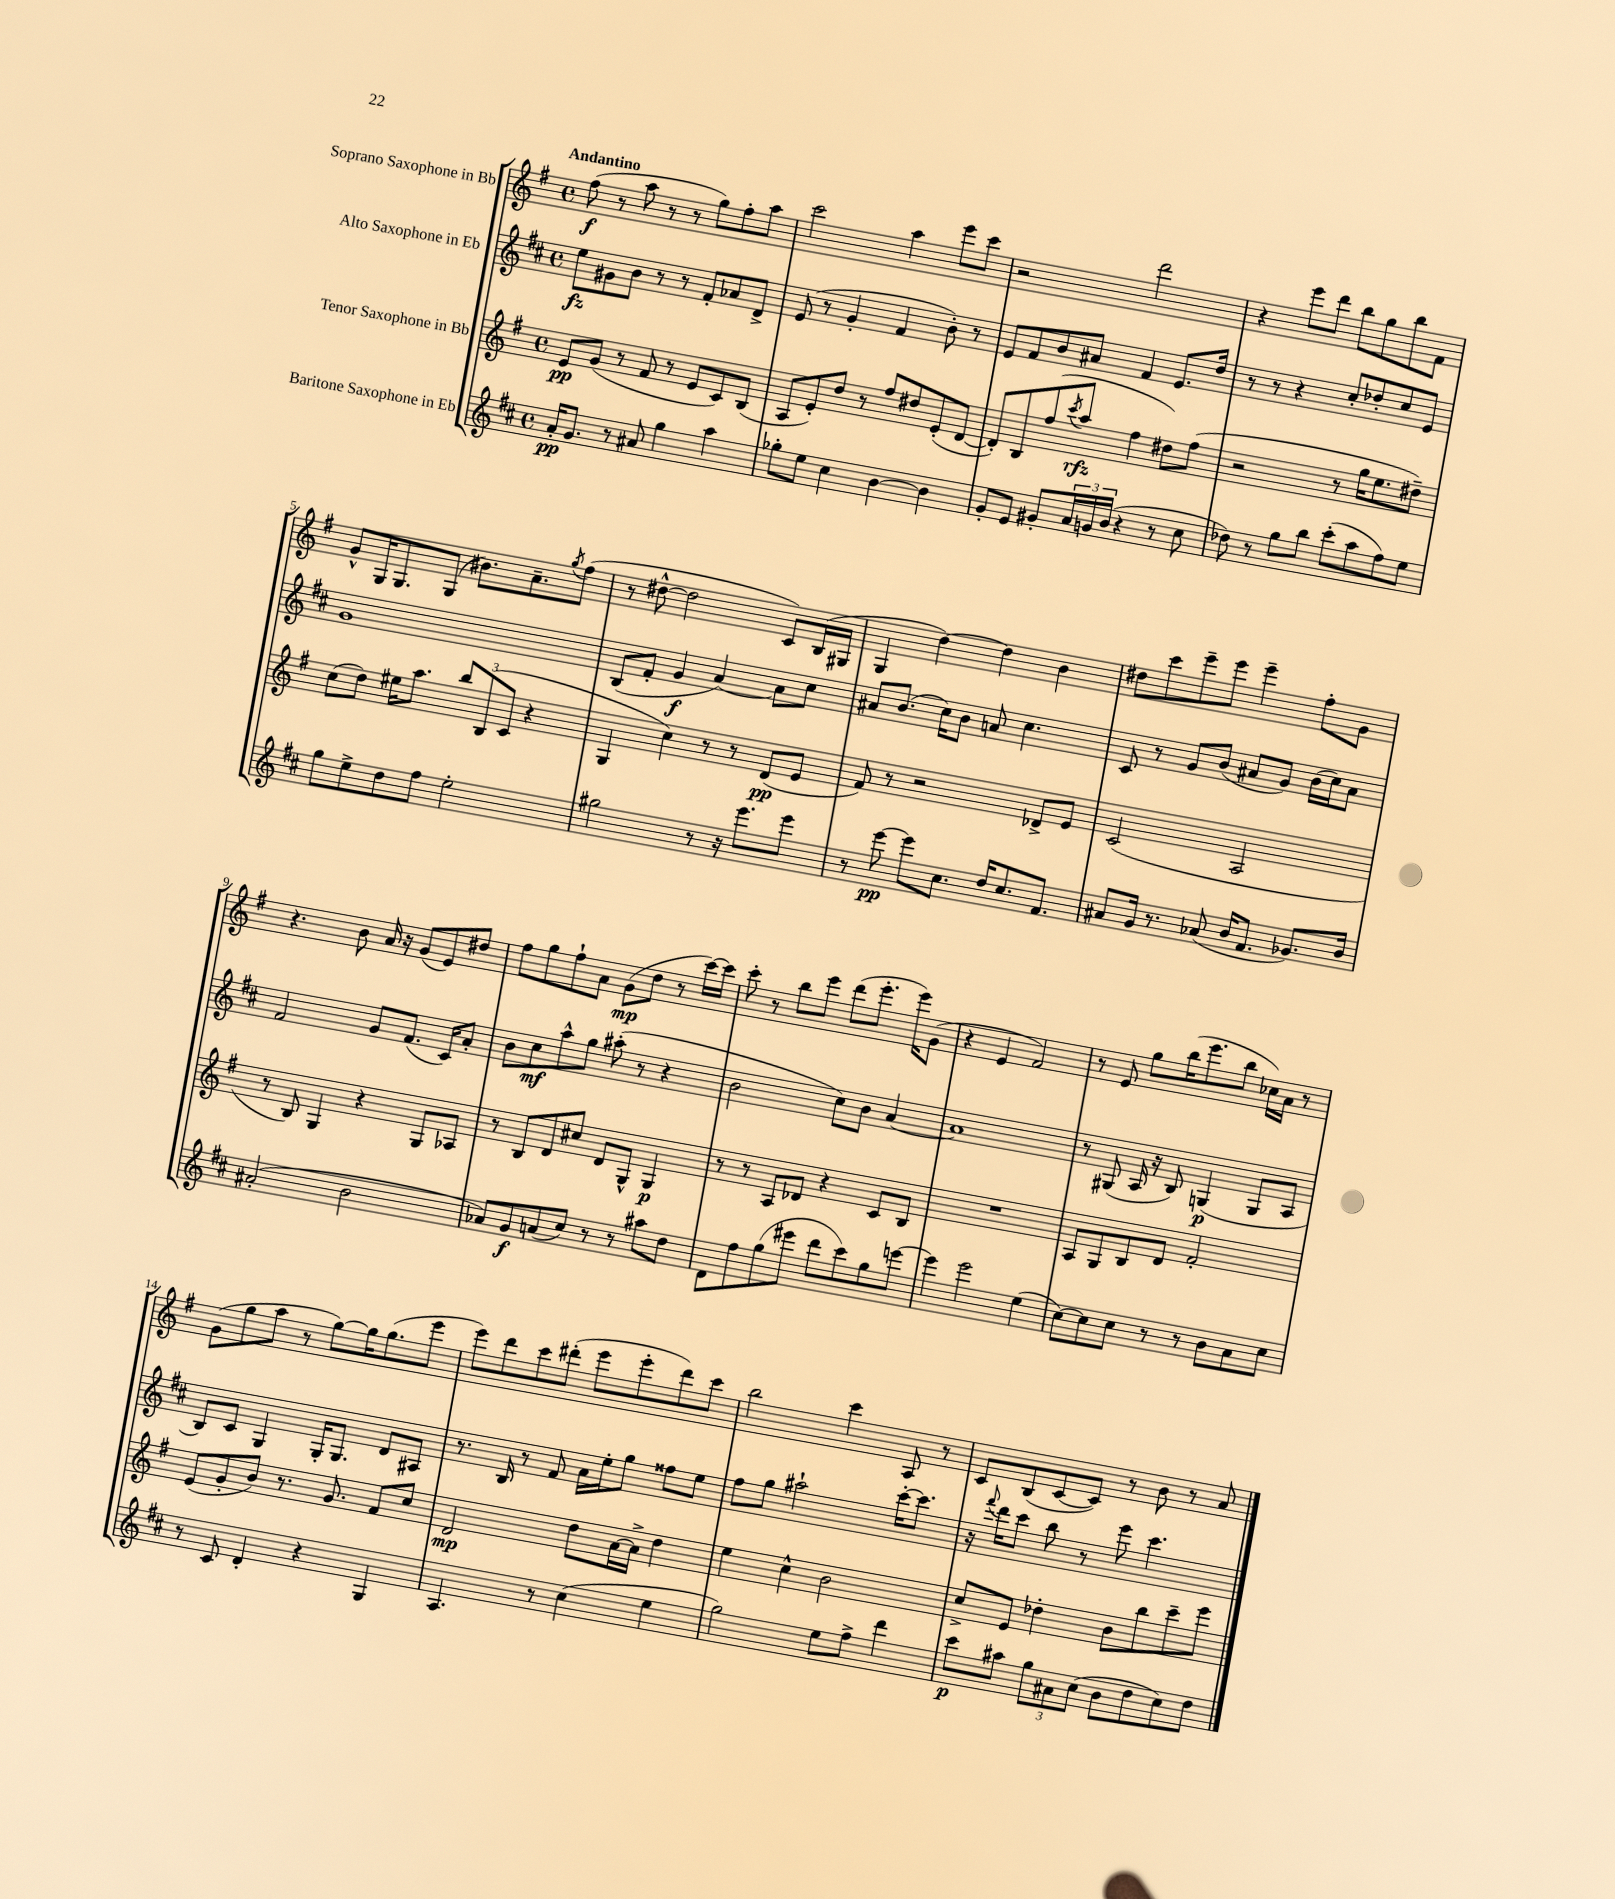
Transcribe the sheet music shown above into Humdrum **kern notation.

**kern	**dynam	**kern	**dynam	**kern	**dynam	**kern	**dynam
*part4	*part4	*part3	*part3	*part2	*part2	*part1	*part1
*staff4	*staff4	*staff3	*staff3	*staff2	*staff2	*staff1	*staff1
*I"Baritone Saxophone in Eb	*	*I"Tenor Saxophone in Bb	*	*I"Alto Saxophone in Eb	*	*I"Soprano Saxophone in Bb	*
*clefG2	*	*clefG2	*	*clefG2	*	*clefG2	*
*k[f#c#]	*	*k[f#]	*	*k[f#c#]	*	*k[f#]	*
*M4/4	*	*M4/4	*	*M4/4	*	*M4/4	*
*met(c)	*	*met(c)	*	*met(c)	*	*met(c)	*
=1	=1	=1	=1	=1	=1	=1	=1
!	!	!	!	!	!	!LO:TX:a:B:t=Andantino	!
16a'/KL	pp	8e/L	pp	8ee\L	fz	(8ff#\	f
8.g/J	.	.	.	.	.	.	.
.	.	(8g/J	.	8g#X\	.	8r	.
8r	.	8r	.	8b\J	.	8aa\	.
8a#X/	.	8f#/	.	8r	.	8r	.
4gg\	.	8r	.	8r	.	8r	.
.	.	8e/L	.	8f#'/L	.	8gg\L)	.
4aa\	.	8c/)	.	8a-X/	.	8ff#'\	.
.	.	(8B/J	.	8d^/J	.	8aa\J	.
=2	=2	=2	=2	=2	=2	=2	=2
8gg-X'\L	.	8A/L	.	(8e/	.	2ccc\	.
8ee\J	.	8e'/)	.	8r	.	.	.
4cc#\	.	8dd/J	.	4g'/	.	.	.
.	.	8r	.	.	.	.	.
[4b\	.	8ff#/L	.	4f#/	.	4aa\	.
.	.	8dd#X/	.	.	.	.	.
4b\]	.	(8e'/	.	8b'\)	.	8eee\L	.
.	.	[8d/J	.	8r	.	8ccc\J	.
=3	=3	=3	=3	=3	=3	=3	=3
8g'/L	.	8d'/L])	.	8e/L	.	2r	.
8e/J	.	8B/	.	8f#/	.	.	.
8g#X'/L	.	(8ff#/	.	8b/	.	.	.
.	.	8qccc/	.	.	.	.	.
24a/L	.	8aa/J	rfz	8a#X/J	.	.	.
24gn/	.	.	.	.	.	.	.
(24b/JJ	.	.	.	.	.	.	.
4r	.	4ff#\	.	4f#/	.	2ddd\	.
8r	.	8dd#X\L)	.	8.e/L	.	.	.
8cc#\	.	(8ff#\J	.	.	.	.	.
.	.	.	.	16dd/Jk	.	.	.
=4	=4	=4	=4	=4	=4	=4	=4
8dd-X\)	.	2r	.	8r	.	4r	.
8r	.	.	.	8r	.	.	.
8gg\L	.	.	.	4r	.	8eee\L	.
8bb\J	.	.	.	.	.	8ddd\J	.
(8ccc#'\L	.	8r	.	8cc#'/L	.	8bb\L	.
8aa\	.	16gg\KL	.	8dd-X'/	.	8gg\	.
.	.	8.ee\	.	.	.	.	.
8ff#\)	.	.	.	8cc#/	.	8bb\	.
8ee\J	.	8dd#X~\J)	.	8e/J	.	8f#\J	.
!!LO:LB:g=z
=5	=5	=5	=5	=5	=5	=5	=5
8gg\L	.	(8cc\L	.	1g	.	8g^^/L	.
8ee^\	.	8dd\J)	.	.	.	16G/K	.
.	.	.	.	.	.	8.G/	.
8dd\	.	16ee#X\KL	.	.	.	.	.
.	.	8.aa\J	.	.	.	.	.
8ff#\J	.	.	.	.	.	(8G/J	.
2ee'\	.	12bb/L	.	.	.	8.b#X\L)	.
.	.	(12B/	.	.	.	.	.
.	.	12c/J	.	.	.	.	.
.	.	.	.	.	.	8.a~\	.
.	.	4r	.	.	.	.	.
.	.	.	.	.	.	8qgg/	.
.	.	.	.	.	.	(8ff#\J	.
=6	=6	=6	=6	=6	=6	=6	=6
2gg#X\	.	4G/	.	(8B/L	.	8r	.
.	.	.	.	8f#'/J	.	[8dd#X^^\	.
.	.	4cc\)	.	4g/	f	2dd#\]	.
8r	.	8r	.	[4a/)	.	.	.
16r	.	8r	.	.	.	.	.
8.eee\L	.	.	.	.	.	.	.
.	.	(8d/L	pp	8a\L]	.	8c/L)	.
8eee\J	.	8e/J	.	8cc#\J	.	(16B/L	.
.	.	.	.	.	.	16G#X/JJ	.
=7	=7	=7	=7	=7	=7	=7	=7
8r	.	8f#/)	.	8a#X/L	.	4G/	.
[8eee\	pp	8r	.	(8.b/J	.	.	.
8eee\L]	.	2r	.	.	.	[4dd\)	.
.	.	.	.	16cc#\KL)	.	.	.
8.cc#\J	.	.	.	8b\J	.	.	.
.	.	.	.	8an/	.	4dd\]	.
16dd/KL	.	.	.	.	.	.	.
8.cc#/	.	.	.	4.cc#\	.	.	.
.	.	8d-X^/L	.	.	.	4b\	.
8.f#/J	.	.	.	.	.	.	.
.	.	8e/J	.	.	.	.	.
=8	=8	=8	=8	=8	=8	=8	=8
8a#X/L	.	(2c/	.	8c#/	.	8dd#X\L	.
16g/Jk	.	.	.	8r	.	8ccc\	.
8.r	.	.	.	.	.	.	.
.	.	.	.	8g/L	.	8eee~\	.
(8a-X/	.	.	.	(8b/J	.	8eee\J	.
16b/KL	.	2A/	.	8a#X/L	.	4eee~\	.
8.f#/J	.	.	.	.	.	.	.
.	.	.	.	8g/J)	.	.	.
8.g-X/L)	.	.	.	(16b\LL	.	8ff#'\L	.
.	.	.	.	16cc#\J)	.	.	.
.	.	.	.	8a#\J	.	8g\J	.
16b/Jk	.	.	.	.	.	.	.
!!LO:LB:g=z
=9	=9	=9	=9	=9	=9	=9	=9
(2a#X'/	.	8r	.	2f#/	.	4.r	.
.	.	8B/)	.	.	.	.	.
.	.	4G/	.	.	.	.	.
.	.	.	.	.	.	8b\	.
2b\	.	4r	.	8g/L	.	16a/	.
.	.	.	.	.	.	16r	.
.	.	.	.	(8.f#/J	.	(8g/L	.
.	.	8G/L	.	.	.	8e/)	.
.	.	.	.	16c#/KL)	.	.	.
.	.	8A-X/J	.	8a'/J	.	8dd#X/J	.
=10	=10	=10	=10	=10	=10	=10	=10
8a-X/L)	.	8r	.	8b\L	.	8ff#\L	.
8g/	f	8B/L	.	8cc#\	mf	8gg\	.
(8an/	.	8d/	.	8aa^^\	.	8ff#`\	.
8cc#/J)	.	8cc#X/J	.	8gg\J	.	8a\J	.
8r	.	8d/L	.	(8aa#X'\	.	(8g\L	mp
8r	.	8G^^/J	.	8r	.	8dd\J	.
8aa#X\L	.	4G/	p	4r	.	8r	.
8dd\J	.	.	.	.	.	[16ccc\LL)	.
.	.	.	.	.	.	16ccc\JJ]	.
=11	=11	=11	=11	=11	=11	=11	=11
8d\L	.	8r	.	2b\	.	8ccc'\	.
8ff#\	.	8r	.	.	.	8r	.
(8gg\	.	8A/L	.	.	.	8bb\L	.
8eee#X\J	.	8d-X/J	.	.	.	8eee\J	.
8ddd\L	.	4r	.	8cc#\L)	.	(8ddd\L	.
8ccc#\)	.	.	.	8b\J	.	8.eee'\J	.
8gg\	.	8c/L	.	[4a/	.	.	.
.	.	.	.	.	.	16eee\KL)	.
[8eeen\J	.	8B/J	.	.	.	(8g\J	.
=12	=12	=12	=12	=12	=12	=12	=12
4eee\]	.	1r	.	1a]	.	4r	.
2eee\	.	.	.	.	.	4e/	.
.	.	.	.	.	.	2f#/)	.
(4ee\	.	.	.	.	.	.	.
=13	=13	=13	=13	=13	=13	=13	=13
[8cc#\L)	.	8A/L	.	8r	.	8r	.
8cc#\]	.	8G/	.	(8G#X/	.	8e/	.
8cc#\J	.	8B/	.	16A/	.	8gg\L	.
.	.	.	.	16r	.	.	.
8r	.	8d/J	.	8B/)	.	(16bb\K	.
.	.	.	.	.	.	8.eee\	.
8r	.	2f#'/	.	(4Gn/	p	.	.
8b\L	.	.	.	.	.	8bb\J	.
8a\	.	.	.	8G/L	.	16cc-X\LL)	.
.	.	.	.	.	.	16a\JJ	.
8cc#\J	.	.	.	8A/J	.	8r	.
!!LO:LB:g=z
=14	=14	=14	=14	=14	=14	=14	=14
8r	.	(8e/L	.	8B/L)	.	(8g\L	.
8c#/	.	8g'/	.	8c#/J	.	8gg\	.
4d'/	.	8b/J)	.	4G/	.	8aa\J	.
.	.	8.r	.	.	.	8r	.
4r	.	.	.	16G'/KL	.	[8gg\L)	.
.	.	8.g/	.	8.G/J	.	.	.
.	.	.	.	.	.	16gg\K]	.
.	.	.	.	.	.	(8.gg\	.
4G/	.	8f#/L	.	8d/L	.	.	.
.	.	8cc/J	.	8A#X/J	.	8eee\J	.
=15	=15	=15	=15	=15	=15	=15	=15
4.A/	.	2d/	mp	8.r	.	8eee\L)	.
.	.	.	.	.	.	8ddd\	.
.	.	.	.	16B/	.	.	.
.	.	.	.	8r	.	8ccc\	.
8r	.	.	.	8f#/	.	(8ddd#X'\J	.
(4cc#\	.	8dd\L	.	16a\LL	.	8eee\L	.
.	.	.	.	16ee'\J	.	.	.
.	.	[16a\L	.	8gg\J	.	8eee'\	.
.	.	16a^\JJ]	.	.	.	.	.
4ee\	.	4dd\	.	8ff##X\L	.	8ddd#\)	.
.	.	.	.	8ee\J	.	8ccc\J	.
=16	=16	=16	=16	=16	=16	=16	=16
2gg\)	.	4ee\	.	8ff#\L	.	2bb\	.
.	.	.	.	8gg\J	.	.	.
.	.	4cc^^\	.	2aa#X`\	.	.	.
8ee\L	.	2b\	.	.	.	4ccc\	.
8ff#^\J	.	.	.	.	.	.	.
4ddd\	.	.	.	[16ccc#'\KL	.	8A/	.
.	.	.	.	8.ccc#\J]	.	.	.
.	.	.	.	.	.	8r	.
=17	=17	=17	=17	=17	=17	=17	=17
8ccc#\L	p	8cc^/L	.	16r	.	8c/L	.
.	.	.	.	8qqfff#/	.	.	.
.	.	.	.	16ddd\KL	.	.	.
8aa#X\J	.	8e/J	.	8ccc#\J	.	(8B/	.
12gg\L	.	4dd-X'\	.	8bb\	.	[8c/	.
12a#X\	.	.	.	.	.	.	.
.	.	.	.	8r	.	8c/J])	.
(12cc#\J	.	.	.	.	.	.	.
8b\L	.	8b\L	.	8eee\	.	8r	.
8dd\	.	8bb\	.	4.ccc#\	.	8b\	.
8cc#\)	.	8ccc~\	.	.	.	8r	.
8dd\J	.	8eee\J	.	.	.	8a/	.
==	==	==	==	==	==	==	==
*-	*-	*-	*-	*-	*-	*-	*-
